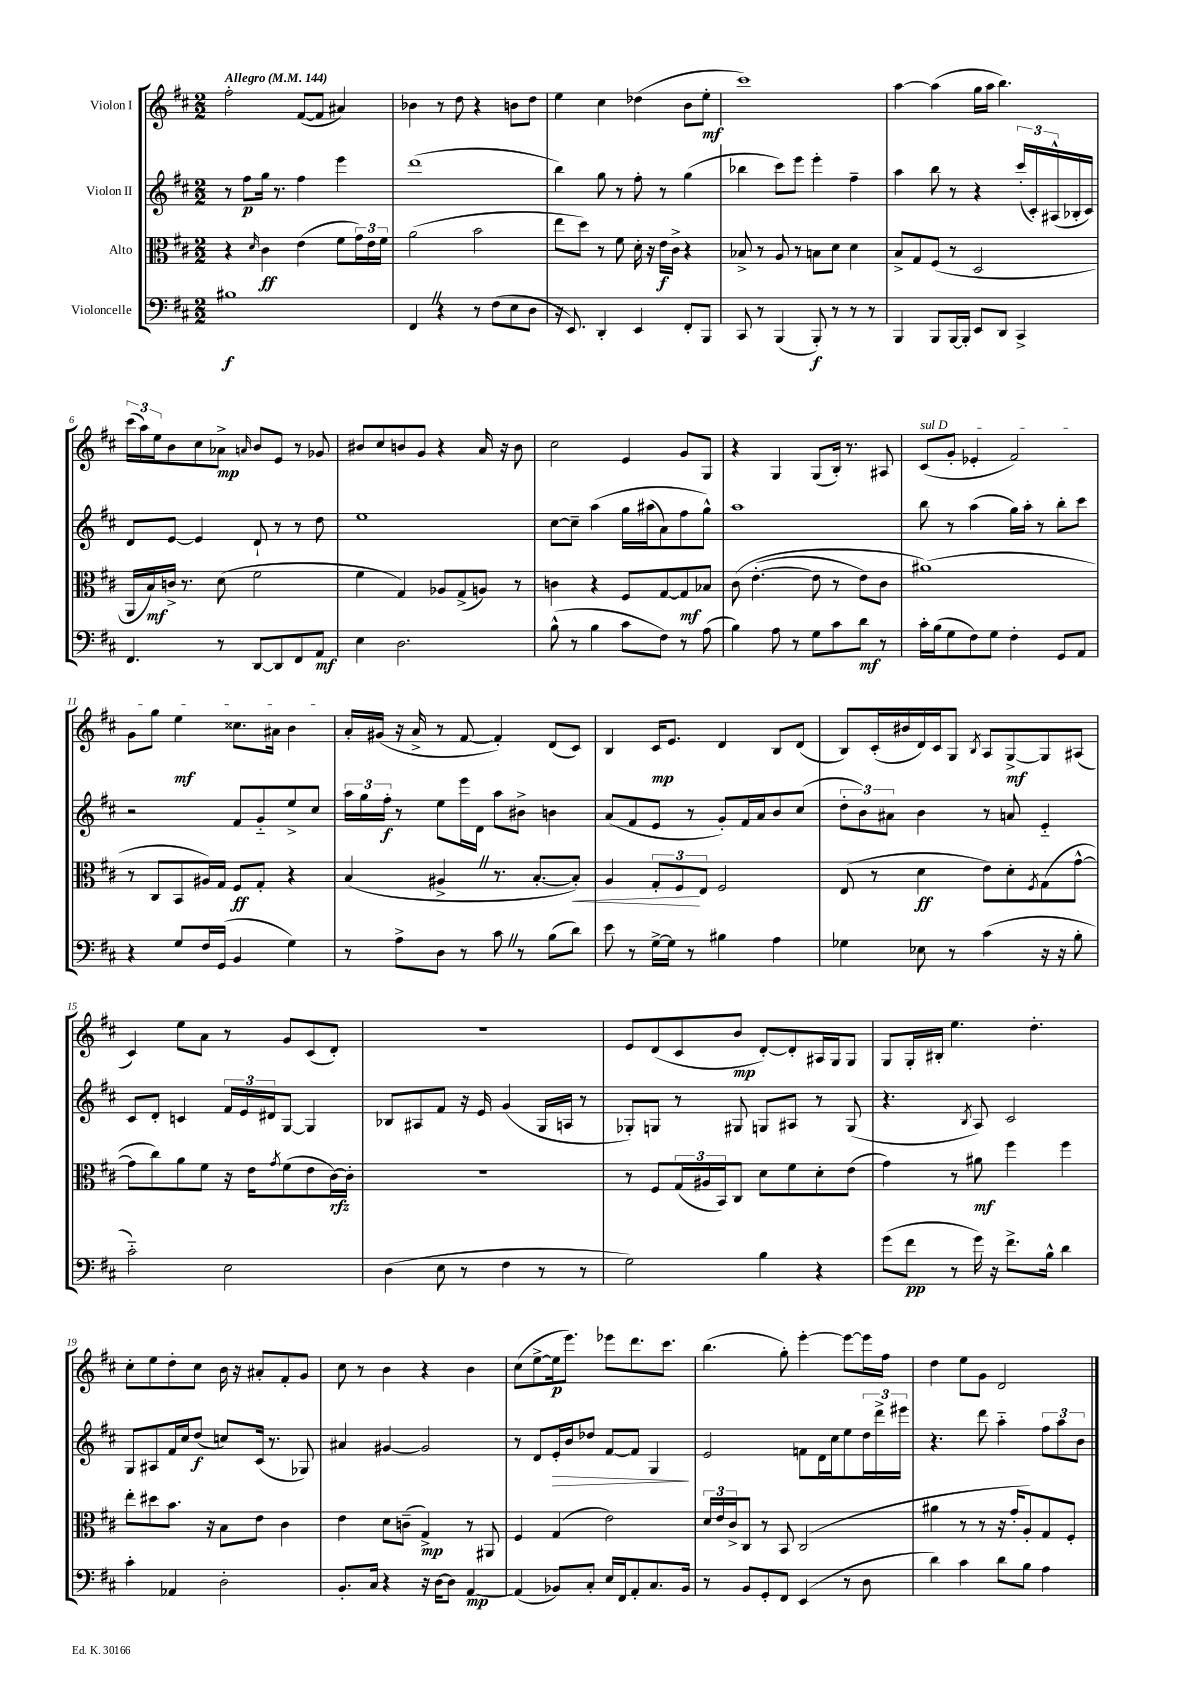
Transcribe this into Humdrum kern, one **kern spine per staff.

**kern	**kern	**kern	**kern
*staff4	*staff3	*staff2	*staff1
*clefF4	*clefC3	*clefG2	*clefG2
*k[f#c#]	*k[f#c#]	*k[f#c#]	*k[f#c#]
*M2/2	*M2/2	*M2/2	*M2/2
*MM144	*MM144	*MM144	*MM144
1B#	4r	8r	2ff#'
.	.	8ff#	.
.	16qqd	.	.
.	4c#	16gg	.
.	.	8.r	.
.	(4e	4ff#	([8f#
.	.	.	8f#]
.	8f#	4eee	4a#)
.	24g)	.	.
.	24e	.	.
.	24f#	.	.
=	=	=	=
4FF#	(2a	(1ddd	4b-
4r	.	.	8r
.	.	.	8dd
8r	2b	.	4r
(8F#	.	.	.
8E	.	.	8b
8D	.	.	8dd
=	=	=	=
16r	8ee	4bb)	4ee
8.EE)	.	.	.
.	8dd)	.	.
4DD'	8r	8gg	4cc#
.	8f#	8r	.
4EE	16d'	8ff#'	(4dd-
.	16r	.	.
.	16e	8r	.
.	16c#^	.	.
8FF#'	4r	(4gg	8b
8BBB	.	.	8ee'
=	=	=	=
8CC#	8B-^	4bb-	1ccc#)
8r	8r	.	.
(4BBB	8A	8ccc#)	.
.	8r	8eee	.
8BBB')	8B	4eee'	.
8r	8d	.	.
8r	4d	4ff#~	.
8r	.	.	.
=	=	=	=
4BBB	8B^	4aa	[4aa
.	8G	.	.
8BBB	(8F#	8bb	(4aa]
[16BBB	8r	8r	.
16BBB']	.	.	.
8EE	2D	4r	16gg
.	.	.	16aa
8DD	.	.	4.bb)
4CC#^	.	(24ccc#'	.
.	.	24c#')	.
.	.	(24A#^^	.
.	.	16B-'	.
.	.	16c#)	.
=	=	=	=
4.FF#	16AA	8d	(24ccc#
.	.	.	24aa)
.	16B)	.	.
.	.	.	24ee
.	16c^	[8e	8b
.	8.r	.	.
.	.	4e]	8cc#
8r	(8d	.	8a-^
.	.	.	16qqa
[8DD	2f#	8d`	8b
8DD]	.	8r	8e
8FF#	.	8r	8r
8AA	.	8dd	8g-
=	=	=	=
4E	4f#	1ee	8b#
.	.	.	8cc#
2.D	4G)	.	8b
.	.	.	8g
.	8A-	.	4r
.	(8G^	.	.
.	8A)	.	16a
.	.	.	16r
.	8r	.	8b
=	=	=	=
(8B^^	4c	[8cc#	2cc#
8r	.	8cc#~]	.
4B	4r	&(4aa	.
8c#	8F#	16gg	4e
.	.	(16aa#	.
8F#)	[8G	8a)	.
8r	8G]	8ff#	8g
(8A	8B-	8gg^^&)	8G
=	=	=	=
4B)	&(8c#	1aa	4r
.	([4.e'	.	.
8A	.	.	4G
8r	.	.	.
8G	8e]	.	(8G
8c#	8r	.	16B')
.	.	.	8.r
8d	8e)	.	.
8r	8c#	.	8A#
=	=	=	=
16c#'	(1a#&)	8bb	(8c#
(16B	.	.	.
8G	.	8r	8g'
8F#)	.	(4aa	4e-'
8G	.	.	.
4F#'	.	16gg)	2f#)
.	.	16aa'	.
.	.	8r	.
8GG	.	8bb'	.
8AA	.	8ccc#	.
=	=	=	=
4r	8r	2r	8g
.	8C#	.	8gg
8G	8BB	.	4ee
16F#	16A#)	.	.
(16GG	16G	.	.
4BB	8F#	8f#	8.cc##
.	8G'	8g'~	.
.	.	.	16a#
4G)	4r	8ee^	4b
.	.	8cc#	.
=	=	=	=
8r	(4B	24aa	16a'
.	.	24gg	.
.	.	.	(16g#
.	.	24ff#'	.
8A^	.	8r	16r
.	.	.	16a^
8D	4A#^	8ee	8r
8r	.	16eee	[8f#
.	.	16d	.
8c#	8.r	8aa	4f#'])
8r	.	8b#^	.
.	[8.B'	.	.
(8B	.	4b	(8d
8d)	8B'])	.	8c#)
=	=	=	=
8e	4A	(8a	4B
8r	.	8f#	.
[16G^	12G'	8e	16c#
16G]	.	.	8.e
.	12F#	.	.
8r	.	8r	.
.	12E	.	.
4B#	2F#	8g')	4d
.	.	16f#	.
.	.	16a	.
4A	.	8b	8B
.	.	(8cc#	(8d
=	=	=	=
4G-	(8E	12dd'	8B)
.	.	12b)	.
.	8r	.	(16c#'
.	.	12a#	.
.	.	.	16b#
8E-	4d	4b	16d)
.	.	.	16c#
8r	.	.	8G
.	.	.	8qB
(4c#	8e)	8r	8A
.	8d'	8a	[8G^
.	8qF#	.	.
16r	(8G	4e'~	8G]
16r	.	.	.
8B'	[8g^^	.	(8A#
=	=	=	=
2c#'~)	8g]	8c#	4c#)
.	8cc#)	8d'	.
.	8a	4c	8ee
.	8f#	.	8a
2E	16r	24f#	8r
.	.	24e	.
.	16e	.	.
.	.	24d#	.
.	8qg	.	.
.	(8f#	[8G	8g
.	8e	4G]	(8c#
.	[16c#)	.	8d')
.	16c#']	.	.
=	=	=	=
(4D	1r	8B-	1r
.	.	8A#	.
8E	.	8f#	.
8r	.	16r	.
.	.	16e	.
4F#	.	(4g	.
8r	.	16G	.
.	.	16A	.
8r	.	8r	.
=	=	=	=
2G)	8r	8G-')	8e
.	8F#	8G	(8d
.	(24G	8r	8c#
.	24A#	.	.
.	24BB)	.	.
.	8C#	8G#	8b
4B	8d	8G	[8d')
.	8f#	8A#	8d']
4r	8d'	8r	16A#
.	.	.	16G
.	(8e	(8G	8G
=	=	=	=
(8g	4g)	4.r	8G
8f#	.	.	16G'
.	.	.	16B#'
8r	8r	.	4.ee
.	.	8qB	.
16g)	8a#	8A)	.
16r	.	.	.
8.f#^	4ff#	2c#	.
.	.	.	4.dd'
16B^^	.	.	.
4d	4ff#	.	.
=	=	=	=
4c#'	8ee'	8G	8cc#'
.	8dd#	8A#	8ee
4AA-	8.b	16f#	8dd'
.	.	16cc#	.
.	.	(8dd	8cc#
.	16r	.	.
2D'	8B	8cc)	16b
.	.	.	16r
.	8e	(16c#	8a#'
.	.	8.r	.
.	4c#	.	8f#'
.	.	8G-)	8g
=	=	=	=
8.BB'	4e	4a#	8cc#
.	.	.	8r
16C#	.	.	.
4r	8d	[4g#	4b
.	(8c~	.	.
16r	4G^)	2g#]	4r
[16D	.	.	.
8D]	.	.	.
[4AA	8r	.	4b
.	8AA#	.	.
=	=	=	=
(4AA]	4F#	8r	(8cc#
.	.	8d	[8ee^
8BB-)	(4G	16e'	16ee]
.	.	16b	8.eee)
8C#'	.	8dd-	.
16E	2e)	[8f#	8eee-
16FF#	.	.	.
8AA'	.	8f#]	8.ddd
8.C#	.	4G	.
.	.	.	8.ccc#
16BB-	.	.	.
=	=	=	=
8r	24d	2e	(4.bb
.	24e	.	.
.	24c#^	.	.
8BB	8C#	.	.
8GG'	8r	.	.
8FF#	8BB	.	8gg')
(4EE	(2C#	8f	[4eee'
.	.	16d	.
.	.	16cc#	.
8r	.	8ee	8eee_
8D	.	24dd	16eee]
.	.	24ddd^	.
.	.	.	16ff#
.	.	24eee#	.
=	=	=	=
4d)	4a#	4.r	4dd
4c#	8r	.	8ee
.	8r	8ddd	8g
8d	16r	4aa'~	2d
.	16g'	.	.
8B	8A')	.	.
4A	8G	12ff#	.
.	.	12aa	.
.	8F#'	.	.
.	.	12b	.
==	==	==	==
*-	*-	*-	*-
